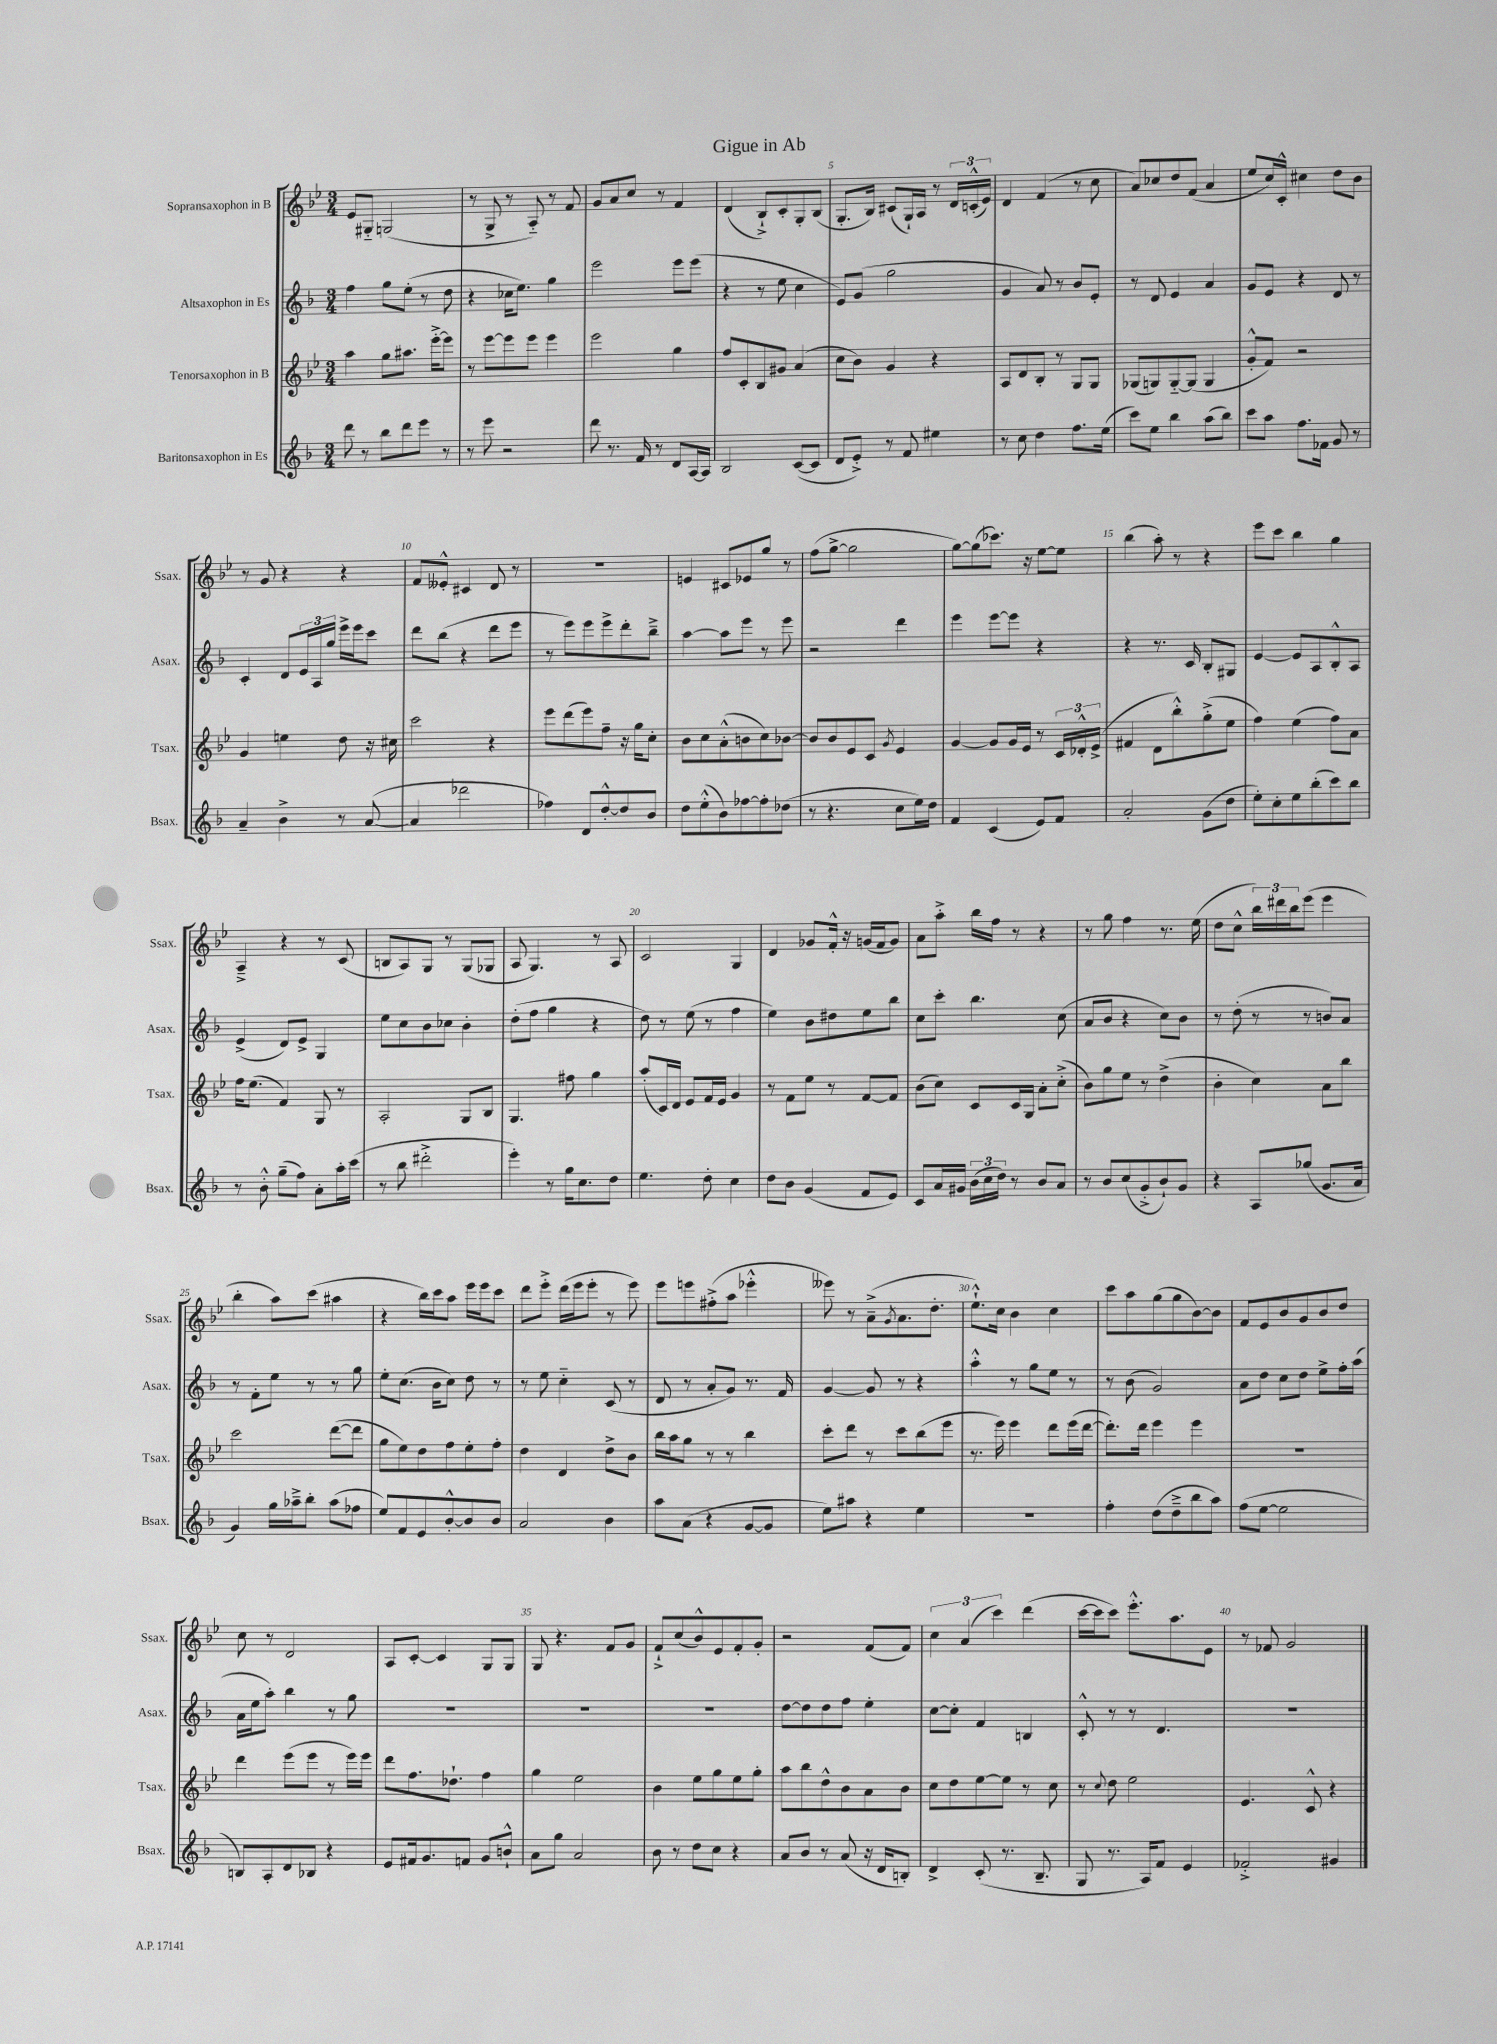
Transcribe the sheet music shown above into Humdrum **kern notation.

**kern	**kern	**kern	**kern
*staff4	*staff3	*staff2	*staff1
*clefG2	*clefG2	*clefG2	*clefG2
*k[b-]	*k[b-e-]	*k[b-]	*k[b-e-]
*M3/4	*M3/4	*M3/4	*M3/4
8ddd	4aa	4ff	8e-
8r	.	.	8G#'~
8bb-	8gg	8gg	(2G
8ddd	8.aa#	(8ee'	.
8eee	.	8r	.
.	[16eee-'^	.	.
8r	8eee-]	8dd	.
=	=	=	=
8r	8r	4r	8r
8eee	[8eee-	.	8G^
2r	8eee-]	16cc-	8r
.	.	8.ee)	.
.	8eee-	.	8A'~)
.	4eee-	4gg	8r
.	.	.	8f
=	=	=	=
8ddd	2eee-	2eee	8g
8.r	.	.	8a
.	.	.	8cc
16f	.	.	.
8r	.	.	8r
8d	4gg	8eee	4f
[16A	.	(8eee	.
16A]	.	.	.
=	=	=	=
2B-	8ff	4r	(4d
.	8c'	.	.
.	8B-	8r	8B-`^)
.	8g#	8ee	8c'
([8c	(4a	4cc	8G'
8c]	.	.	(8B-
=	=	=	=
8d	8cc	8e)	8.G'
8e'^)	8b-)	(8g	.
.	.	.	16B-)
8r	4g	2gg	(8c#
8f	.	.	16G`)
.	.	.	16A
4ee#	4r	.	8r
.	.	.	24d
.	.	.	(24c'^^
.	.	.	24e-)
=	=	=	=
8r	8A	4g	4d
8cc	8d	.	.
4dd	8B-'	8a)	(4f
.	8r	8r	.
8.ff	8G	8b-	8r
.	8G	8e'	8cc
(16ee	.	.	.
=	=	=	=
8ccc)	(8G-	8r	8a)
8ee	8G)	8d	8cc-
4bb-	[8G'~	4e	8dd
.	(8G]	.	(8f
(8aa	4G	4a	4a
8bb-)	.	.	.
=	=	=	=
8ccc	8g'^^	8g	8ee-
8aa	8f)	8e	16cc)
.	.	.	16c'^^
8.ff	2r	4r	4cc#
16f-	.	.	.
8g	.	8d	8dd
8r	.	8r	8b-
=	=	=	=
4a~	4g	4c'	8r
.	.	.	8g
4b-^	4ee	8d	4r
.	.	24e	.
.	.	24A	.
.	.	24gg	.
8r	8dd	16eee^	4r
.	.	16eee	.
([8a	16r	8ccc	.
.	16cc#	.	.
=	=	=	=
4a]	2ccc	8ddd	8f
.	.	(8bb-	8e--'^^
2ddd-	.	4r	4c#
.	4r	8ddd	8d
.	.	8eee	8r
=	=	=	=
4ff-)	8eee-	8r	2.r
.	(8ddd	8eee)	.
8d	8eee-)	8eee	.
[8dd'^^	8ff~	8eee^	.
8dd]	16r	8ddd'	.
.	16gg	.	.
8b-	8cc'	8bb-~^	.
=	=	=	=
8dd	8b-	[4aa	4e
(8ee'^^	8cc	.	.
8b-)	(8a'^^	8aa]	8c#
[8ff-	8b	8eee	8e-
8ff-']	8cc)	8r	8gg
(8dd-	[8b-	8eee	8r
=	=	=	=
8r	8b-]	2r	(8ff
4.r	8b-	.	[8gg^
.	8e-	.	2gg]
.	8c	.	.
.	8qg	.	.
8cc	4e-	4ddd	.
16ee)	.	.	.
16dd	.	.	.
=	=	=	=
4f	[4g	4eee	[8gg)
.	.	.	(8gg]
(4c	8g]	[8eee	8.ccc-)
.	16g	8eee]	.
.	16e-	.	16r
8e)	8r	4r	[8ee-
8f	24c	.	8ee-]
.	24d-'^^	.	.
.	(24e-^	.	.
=	=	=	=
2a'	4f#	4r	(4bb-
.	8d	8.r	8aa')
.	8bb-'^^)	.	8r
.	.	16c	.
(8g	(8gg'^	8B-'	4r
8dd	8ee-	8G#	.
=	=	=	=
8ee')	4ff)	[4e	8eee-
8cc'	.	.	8ccc
8ee	(4ee-	8e]	4bb-
(8bb-'	.	8A	.
8ccc)	8ff)	8B-'^^	4gg
8bb-	8a	8A	.
=	=	=	=
8r	16ff	(4e^	4A~^
.	(8.ee-	.	.
8b-'^^	.	.	.
(8gg~	4f)	8d)	4r
8ff)	.	8e^	.
8a'	8G	4G	8r
16aa'	8r	.	(8c
(16ccc	.	.	.
=	=	=	=
8r	2A'	8ee	8B
8bb-	.	8cc	8A)
2ddd#'^	.	8b-	8G
.	.	8cc-	8r
.	8G	4b-'	(8G
.	8B-	.	8G-
=	=	=	=
4eee')	4.G	(8dd'	8A
.	.	8ff	4.G)
8r	.	4gg	.
16gg	8ff#	.	.
8.cc	.	.	.
.	4gg	4r	8r
8dd	.	.	8A
=	=	=	=
4.ee	(8aa'	8dd)	2c
.	16c)	8r	.
.	16d	.	.
.	8e-	(8ee	.
8dd'	16f	8r	.
.	16e-	.	.
4cc	4g	4ff	4G
=	=	=	=
8dd	8r	4ee)	4d
8b-	8f	.	.
(4g	8ee-	8b-	8g-
.	8r	8dd#	16f'^^
.	.	.	16r
8f	[8f	8ee	(16g
.	.	.	16f
8e)	8f]	8bb-	8g)
=	=	=	=
8c	(8b-	8cc	8a
16a	8cc)	8ccc'	8aa'^
16g#	.	.	.
(24b-	8c	4.bb-	16bb-
24cc	.	.	.
.	.	.	16ff
24dd)	.	.	.
8r	16c	.	8r
.	16G	.	.
8b-	8a'	.	4r
8a	(8cc'^	(8cc	.
=	=	=	=
8r	8b-)	8a	8r
8b-	8gg	8b-	8gg
(8cc	8ee-	4r	4ff
8g'^	8r	.	.
8b-`)	(4dd^	8cc)	8.r
8g	.	8b-	.
.	.	.	(16ee-
=	=	=	=
4r	4b-'	8r	8dd
.	.	(8dd'	8cc^^
8A	4cc)	8r	24bb-)
.	.	.	24ddd#
.	.	.	24bb-
(8gg-	.	8r	(8eee-
8.g	8a	8b)	4eee-
.	8bb-	8a	.
16a	.	.	.
=	=	=	=
4g)	2ccc	8r	4bb-'
.	.	8f'	.
16gg	.	8ee	8aa)
16aa-~^	.	.	.
8bb-'	.	8r	(8ccc
(8aa-	([8ddd	8r	4aa#
8ff-	8ddd]	8gg	.
=	=	=	=
8ee)	8gg	8ee'	4r
8f	8ee-)	(8.cc	.
8e	8dd	.	16bb-)
.	.	16b-	16ccc
[8b-'^^	8ff	8cc)	8aa
8b-]	8ee-'	8dd	16eee-
.	.	.	16eee-
8b-	8ff'	8r	8ccc
=	=	=	=
2a	4dd	8r	8ddd
.	.	8ee	8eee-'^
.	4d	4cc'~	(16ddd
.	.	.	16eee-
.	.	.	8eee-'
4b-	8dd^	(8c	8r
.	8b-	8r	8eee-)
=	=	=	=
8aa	16bb-	8d	8eee-
.	16aa	.	.
(8a	8gg	8r	8eee
4r	8r	8a'	(8ff#'^
.	8r	8g)	8aa
[8g	4bb-	8.r	4eee-'^^
8g]	.	.	.
.	.	16f	.
=	=	=	=
8ee)	8ccc'	[4g	8eee--)
8aa#	8ddd	.	8r
4r	8r	8g]	(8a~^
.	.	.	8qg
.	8ccc	8r	8.a
4ee	(8bb-	4r	.
.	.	.	8.dd'
.	8eee-	.	.
=	=	=	=
2.r	8.r	4aa'^^	8.ee-`^^)
.	16eee-)	.	16cc
.	4eee-	8r	4b-
.	.	8gg	.
.	8ddd	8ee	4cc
.	(16eee-	8r	.
.	[16ddd	.	.
=	=	=	=
4ff'	8.ddd'])	8r	8ccc
.	.	(8b-	8aa
.	16ddd	.	.
(8dd	4eee-	2g)	(8gg
8dd~^	.	.	8gg
8bb-	4eee-	.	[8b-)
8aa)	.	.	8b-]
=	=	=	=
(8ff	2.r	8a	8f
[8ee	.	8dd	8e-
2ee]	.	8cc	8b-
.	.	8dd	8g
.	.	8ee^	8b-
.	.	16ff'	8dd
.	.	(16aa	.
=	=	=	=
8B)	4ddd	16a	8cc
.	.	16ee	.
8A'	.	8aa')	8r
8d	(8eee-	4bb-	2d
8B-	8eee-	.	.
4r	8r	8r	.
.	16eee-)	8gg	.
.	16eee-	.	.
=	=	=	=
8e	8ddd	2.r	8A
16f#	8.ff	.	[8c'
8.g	.	.	.
.	.	.	4c]
.	8.dd-`	.	.
8f	.	.	.
8g	4ff	.	8G
8b`^^	.	.	8G
=	=	=	=
8a	4gg	2.r	8G
8gg	.	.	4.r
2a	2ee-	.	.
.	.	.	8f
.	.	.	8g
=	=	=	=
8b-	4b-	2.r	8f`^
8r	.	.	(8cc
8dd	8ee-	.	8b-^^)
8cc	8gg	.	8e-
4r	8ee-	.	8f'
.	8gg'	.	8g'
=	=	=	=
8a	8aa	[8dd	2r
8b-	8bb-	8dd]	.
8r	8dd^^	8dd	.
(8a	8b-	8ff	.
16r	8a	4ee'	(8f
16d	.	.	.
8B')	8b-	.	8f)
=	=	=	=
4d^	8cc	[8cc	6cc
.	8dd	8cc']	.
.	.	.	(6a
(8c'	[8ee-	4f	.
.	.	.	6ccc)
8.r	8ee-]	.	.
.	8r	4B	(4ddd
8.B-~	.	.	.
.	8cc	.	.
=	=	=	=
8G	8r	8c'^^	[16ccc
.	.	.	16ccc]
.	8qqcc	.	.
8.r	8dd	8r	8ccc)
.	2ee-	8r	8.eee-'^^
16A)	.	.	.
8f	.	4.d	.
.	.	.	8.aa
4e	.	.	.
.	.	.	8e-
=	=	=	=
2f-'^	4.e-	2.r	8r
.	.	.	8f-
.	.	.	2g
.	8c^^	.	.
4g#	4r	.	.
==	==	==	==
*-	*-	*-	*-
